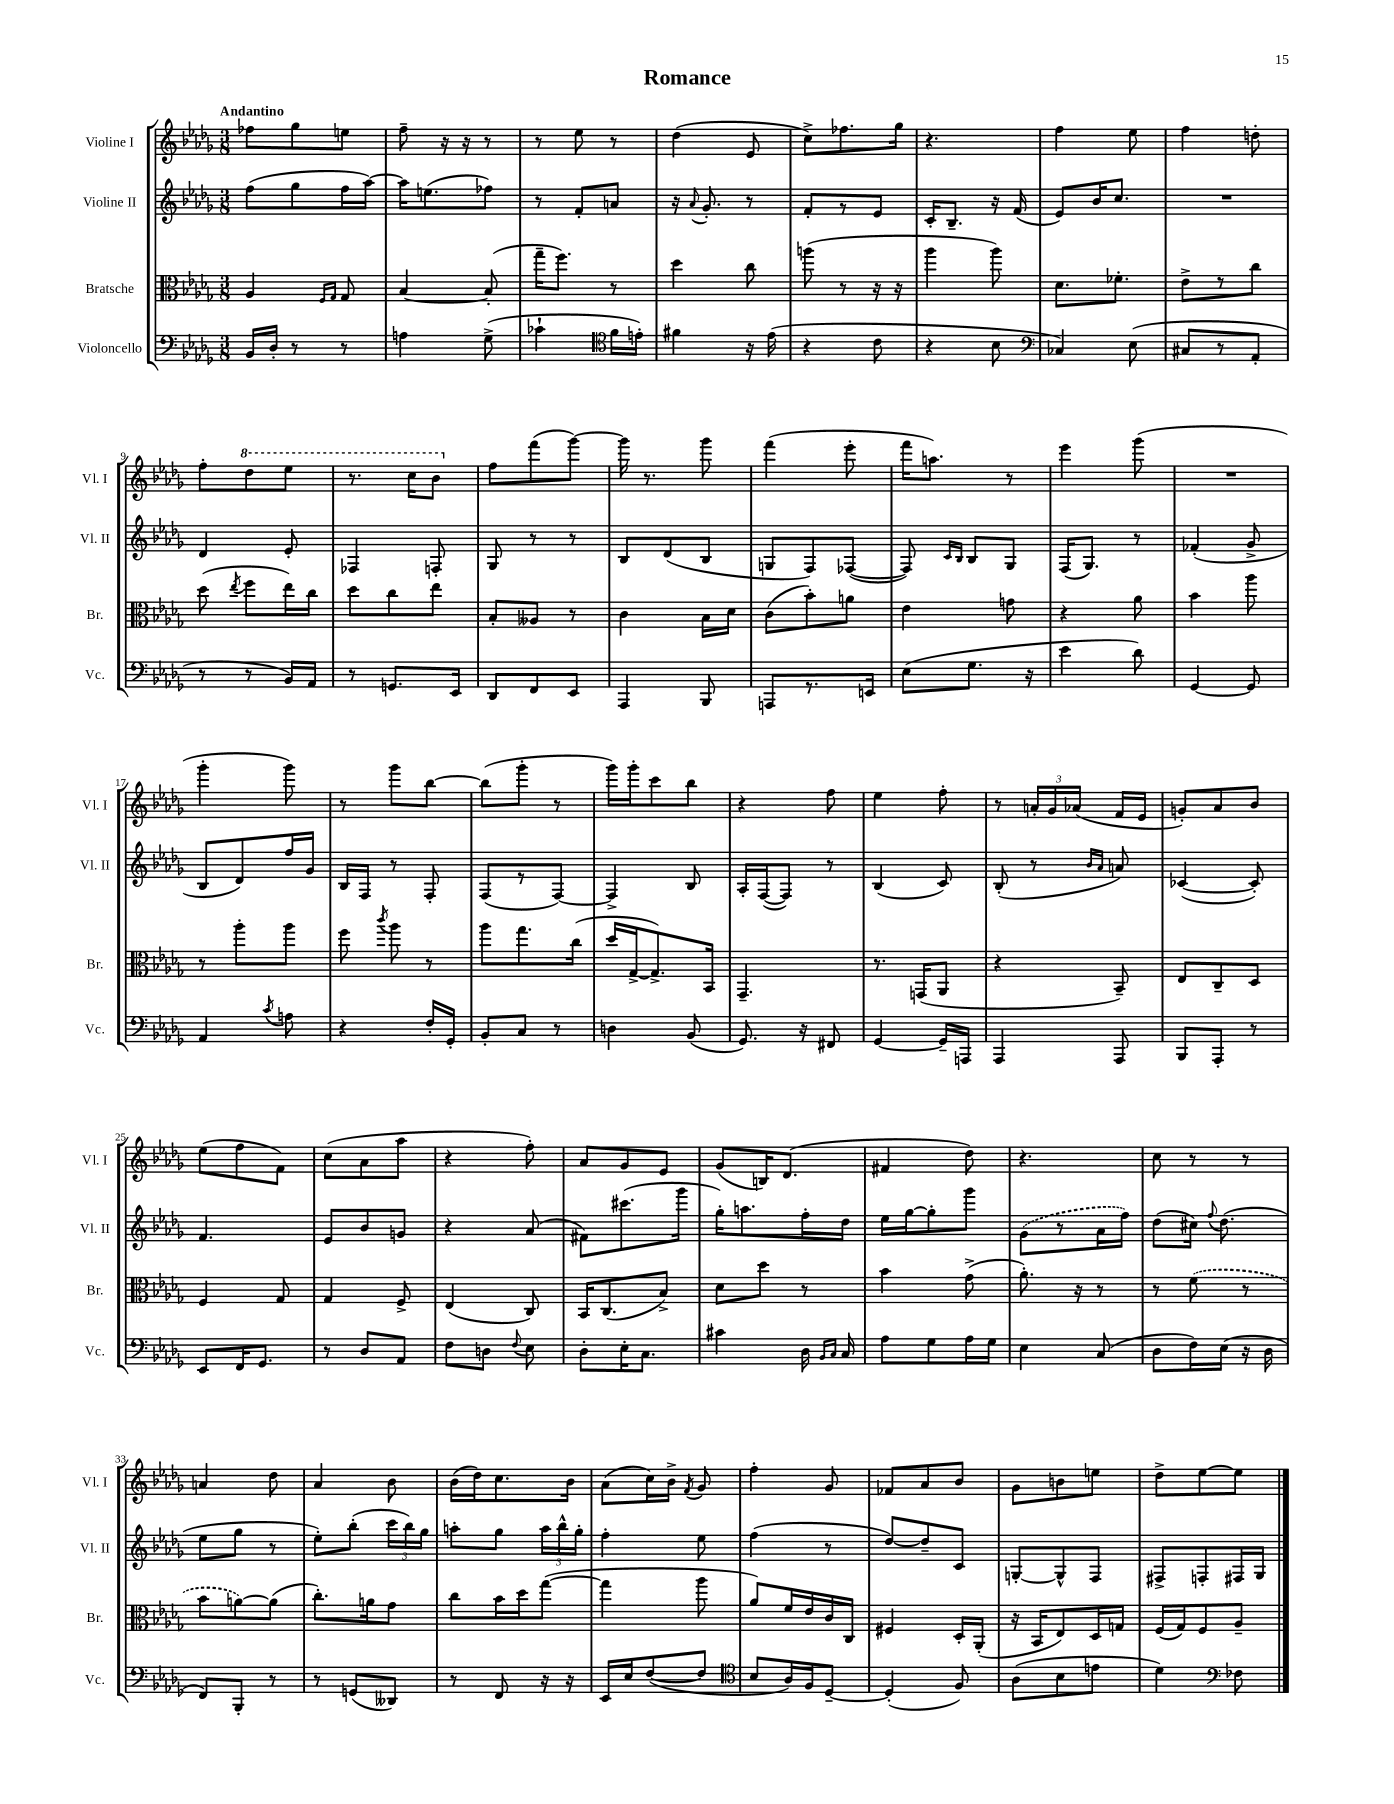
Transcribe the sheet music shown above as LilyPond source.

\header { title = "Romance" }
<<
\new StaffGroup <<
\new Staff = "s0" \with { instrumentName = "Violine I" shortInstrumentName = "Vl. I" } {
    \clef treble \key des \major \numericTimeSignature \time 3/8 \tempo "Andantino"
    \autoBeamOff fes''8[ ges''8 e''8] |
    f''8-- r16 r16 r8 |
    r8 ees''8 r8 |
    des''4( ees'8 |
    c''8[->) fes''8. ges''16] |
    r4. |
    f''4 ees''8 |
    f''4 d''8-. |
    f''8[-. \ottava #1 des'''8 ees'''8] |
    r8. c'''16[ bes''8] \ottava #0 |
    f''8[ f'''8( ges'''8]~) |
    ges'''16 r8. ges'''8 |
    f'''4( ees'''8-. |
    f'''16[ a''8.]) r8 |
    ees'''4 ges'''8( |
    R4. |
    ges'''4-. ges'''8) |
    r8 ges'''8[ bes''8]~ |
    bes''8[( ges'''8]-. r8 |
    ges'''16[) ges'''16-. c'''8 bes''8] |
    r4 f''8 |
    ees''4 f''8-. |
    r8 \tuplet 3/2 { a'16[-. ges'16 aes'16]( } f'16[ ees'16] |
    g'8[-.) aes'8 bes'8] |
    ees''8[( f''8 f'8]) |
    c''8[( aes'8 aes''8] |
    r4 f''8-.) |
    aes'8[ ges'8 ees'8] |
    ges'8[( b16) des'8.]( |
    fis'4 des''8) |
    r4. |
    c''8 r8 r8 |
    a'4 des''8 |
    aes'4 bes'8 |
    bes'16[( des''16) c''8. bes'16] |
    aes'8[( c''16) bes'16]-> \acciaccatura { f'8 } ges'8 |
    f''4-. ges'8 |
    fes'8[ aes'8 bes'8] |
    ges'8[ b'8 e''8] |
    des''8[-> ees''8~ ees''8] \bar "|." |
}
\new Staff = "s1" \with { instrumentName = "Violine II" shortInstrumentName = "Vl. II" } {
    \clef treble \key des \major \numericTimeSignature \time 3/8
    \autoBeamOff f''8[( ges''8 f''16 aes''16]~) |
    aes''16[ e''8.( fes''8]) |
    r8 f'8[-. a'8] |
    r16 \appoggiatura { aes'8 } ges'8.-. r8 |
    f'8[-. r8 ees'8] |
    c'16[-. bes8.]-- r16 f'16( |
    ees'8[) bes'16 c''8.] |
    R4. |
    des'4 ees'8-. |
    fes4 f8-. |
    ges8 r8 r8 |
    bes8[ des'8( bes8] |
    g8[ f8) fes8]~( |
    fes8) \grace { c'16[ bes16] } bes8[ ges8] |
    f16[( ges8.]) r8 |
    fes'4-.( ges'8-> |
    bes8[ des'8) f''16 ges'16] |
    bes16[ f16] r8 f8-. |
    f8[( r8 f8]~) |
    f4-> bes8 |
    aes16[-. f16~( f8]) r8 |
    bes4( c'8) |
    bes8-.( r8 \grace { bes'16[ aes'16] } a'8) |
    ces'4~( ces'8-.) |
    f'4. |
    ees'8[ bes'8 g'8] |
    r4 aes'8( |
    fis'8[) cis'''8.( ges'''16] |
    ges''16[-.) a''8. f''16-. des''16] |
    ees''16[ ges''16~ ges''8-. ges'''8] |
    \once \slurDashed ges'8[( r8 aes'16 f''16]) |
    des''8[( cis''16]) \appoggiatura { f''8 } des''8.( |
    ees''8[ ges''8] r8 |
    ees''8[-.) bes''8]-.( \tuplet 3/2 { c'''16[ bes''16) ges''16] } |
    a''8[-. ges''8] \tuplet 3/2 { a''16[ bes''16-^ ges''16]-. } |
    f''4-. ees''8 |
    f''4( r8 |
    des''8[~) des''8-- c'8] |
    g8[~-. g8-^ f8] |
    fis8[-> f8-. fis16 ges16] \bar "|." |
}
\new Staff = "s2" \with { instrumentName = "Bratsche" shortInstrumentName = "Br." } {
    \clef alto \key des \major \numericTimeSignature \time 3/8
    \autoBeamOff aes4 \grace { f16[ ges16] } ges8 |
    bes4~ bes8-.( |
    ges''16[-- f''8.]) r8 |
    des''4 c''8 |
    a''8( r8 r16 r16 |
    aes''4 aes''8) |
    des'8.[ fes'8.]-. |
    ees'8[-> r8 c''8] |
    des''8( \acciaccatura { ees''8 } f''8[ ees''16) c''16] |
    des''8[ c''8 ees''8] |
    bes8[-. aeses8] r8 |
    c'4 bes16[ des'16] |
    c'8[( bes'8-.) a'8] |
    ees'4 g'8 |
    r4 aes'8 |
    bes'4 aes''8 |
    r8 aes''8[-. aes''8] |
    f''8 \acciaccatura { c'''8 } aes''8 r8 |
    aes''8[ ges''8. c''16]( |
    des''16[ ges16~-> ges8.->) bes,16] |
    ges,4.-- |
    r8. g,16[( aes,8] |
    r4 bes,8--) |
    ees8[ c8-- des8] |
    f4 ges8 |
    ges4 f8-> |
    ees4( c8) |
    bes,16[ c8.( bes8]->) |
    des'8[ des''8] r8 |
    bes'4 ges'8->( |
    aes'8.-.) r16 r8 |
    r8 \once \slurDashed f'8( r8 |
    bes'8[ a'8~) a'8]( |
    c''8.[-.) a'16 ges'8] |
    c''8[ bes'16 des''16 ges''8]~( |
    ges''4 aes''8 |
    aes'8[) f'16 ees'16 c'16 c16] |
    fis4 des16[-. aes,16]-.( |
    r16 bes,16[ ees8) des16 g16] |
    f16[( ges16) f8 aes8]-- \bar "|." |
}
\new Staff = "s3" \with { instrumentName = "Violoncello" shortInstrumentName = "Vc." } {
    \clef bass \key des \major \numericTimeSignature \time 3/8
    \autoBeamOff bes,16[ des16]-. r8 r8 |
    a4 ges8->( |
    ces'4-! \clef tenor f'16[ e'16]-.) |
    fis'4 r16 ees'16( |
    r4 c'8 |
    r4 bes8 |
    \clef bass ces4) ees8( |
    cis8[ r8 aes,8]-. |
    r8 r8 bes,16[) aes,16] |
    r8 g,8.[ ees,16] |
    des,8[ f,8 ees,8] |
    aes,,4 bes,,8 |
    a,,8[ r8. e,16] |
    ees8[( ges8.] r16 |
    ees'4 des'8) |
    ges,4~ ges,8 |
    aes,4 \acciaccatura { c'8 } a8 |
    r4 f16[-. ges,16]-. |
    bes,8[-. c8] r8 |
    d4 bes,8( |
    ges,8.) r16 fis,8 |
    ges,4~ ges,16[-- a,,16] |
    aes,,4 aes,,8 |
    bes,,8[ aes,,8]-. r8 |
    ees,8[ f,16 ges,8.] |
    r8 des8[ aes,8] |
    f8[ d8] \appoggiatura { f8 } ees8 |
    des8[-. ees16-. c8.] |
    cis'4 des16 \grace { bes,16[ c16] } c16 |
    aes8[ ges8 aes16 ges16] |
    ees4 c8( |
    des8[ f16) ees16]( r16 des16 |
    f,8[) bes,,8]-. r8 |
    r8 g,8[( deses,8]) |
    r8 f,8 r16 r16 |
    ees,16[ ees16 f8~( f8] |
    \clef tenor bes8[ aes16) f16 des8]~-- |
    des4-.( f8) |
    aes8[( bes8 e'8] |
    des'4) \clef bass fes8 \bar "|." |
}
>>
>>
